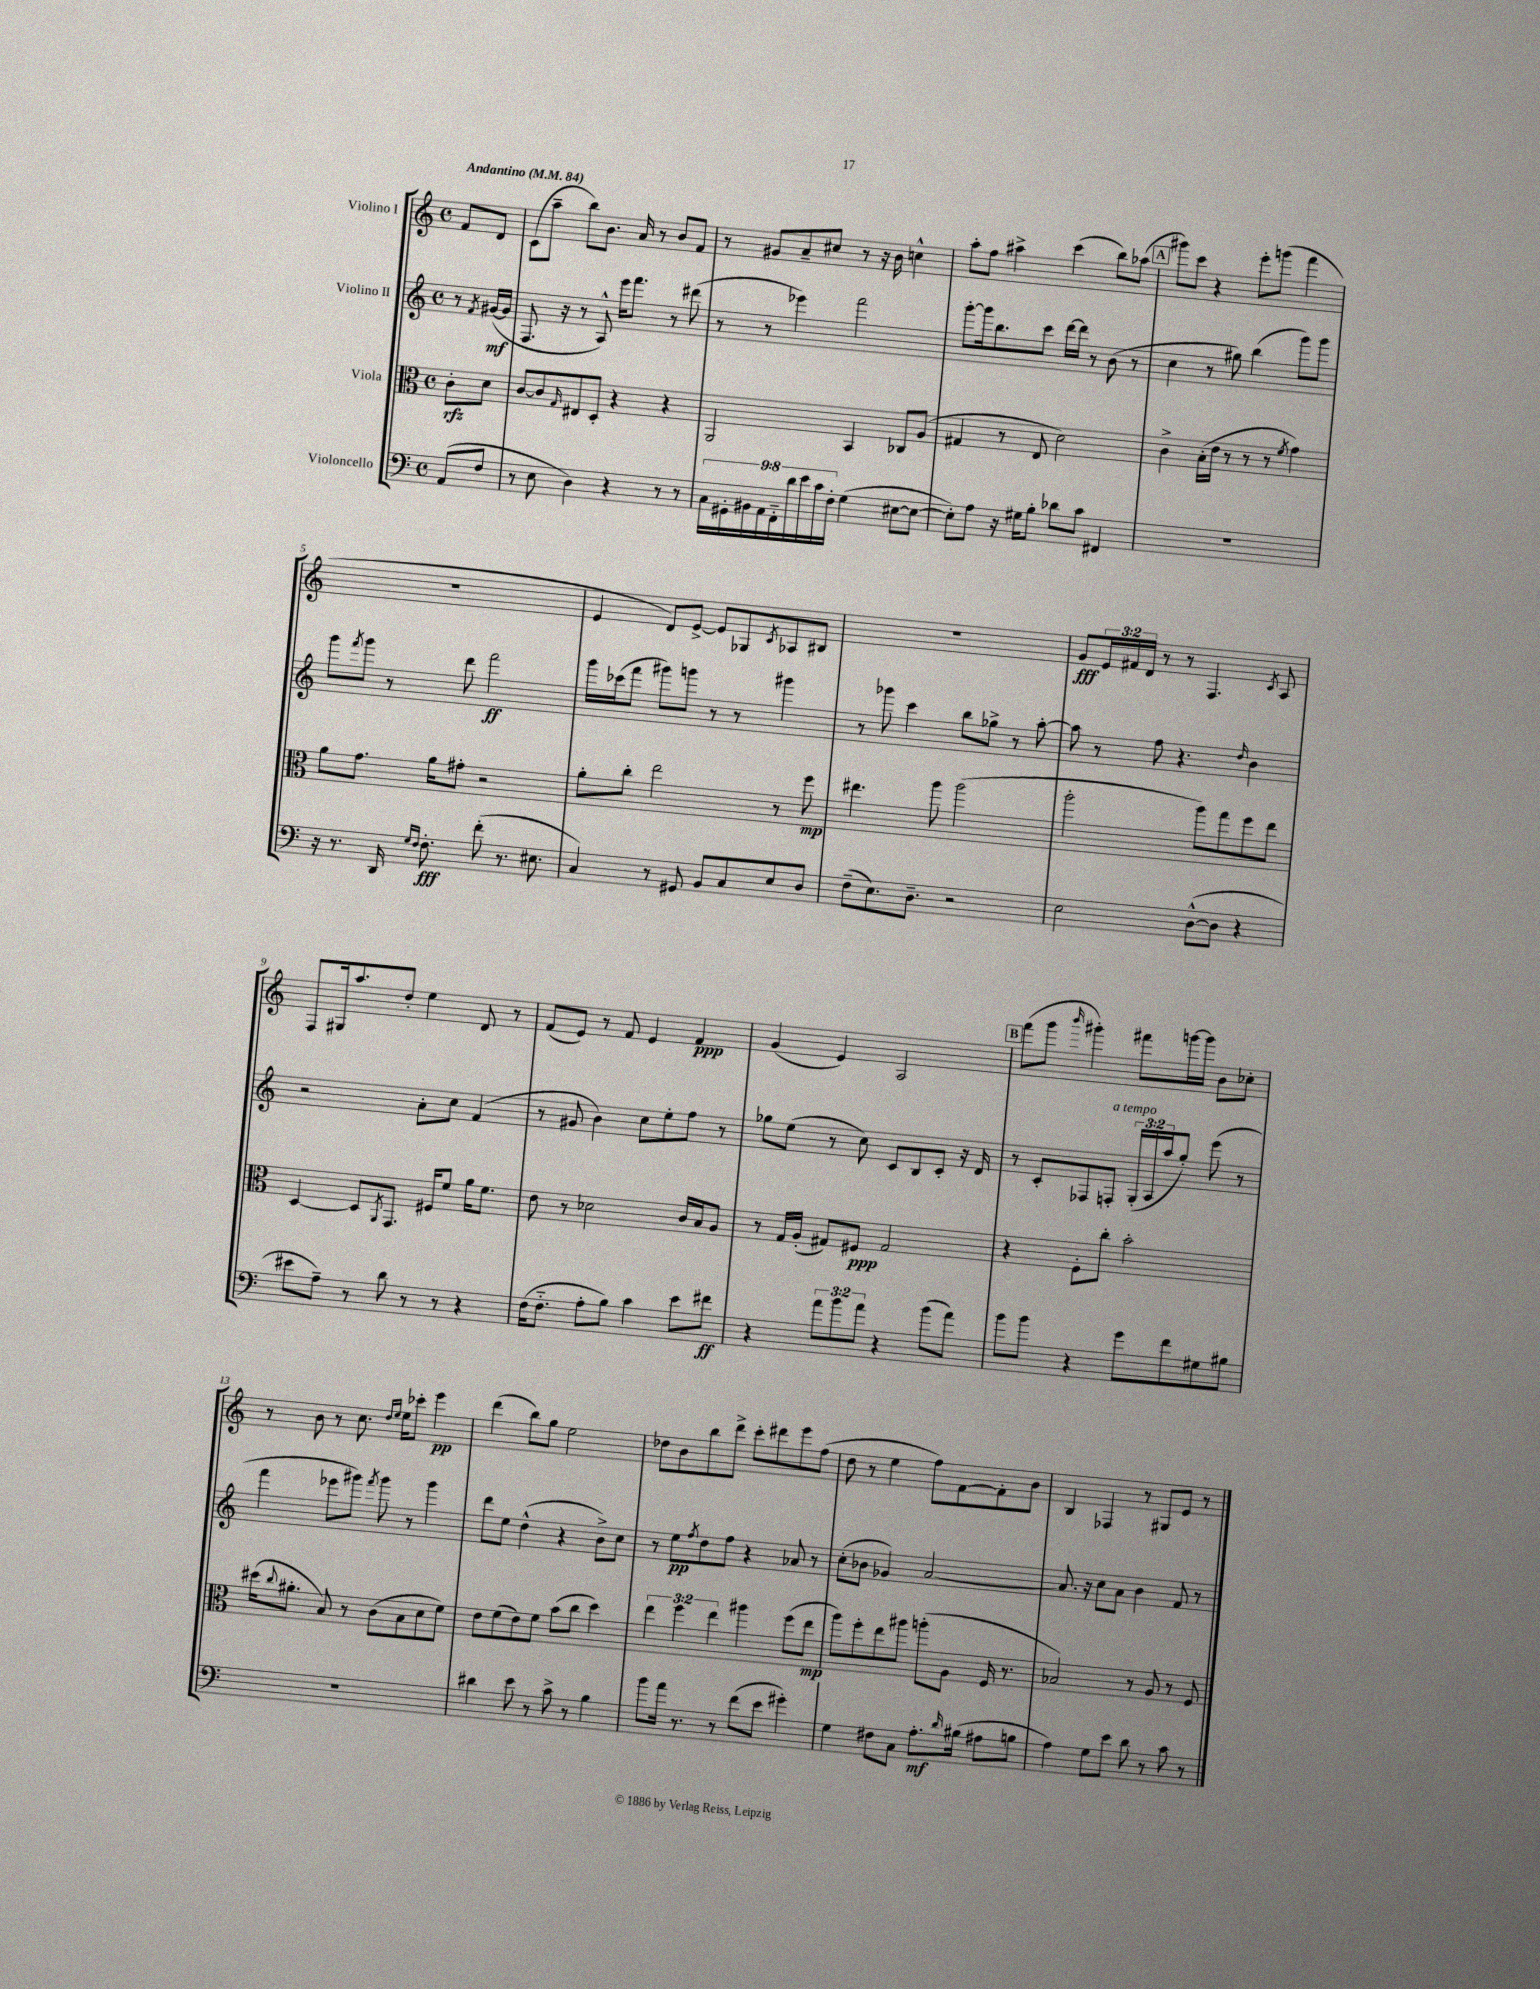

**kern	**kern	**kern	**kern
*staff4	*staff3	*staff2	*staff1
*clefF4	*clefC3	*clefG2	*clefG2
*k[]	*k[]	*k[]	*k[]
*M4/4	*M4/4	*M4/4	*M4/4
*met(c)	*met(c)	*met(c)	*met(c)
*MM84	*MM84	*MM84	*MM84
(8AA	8c'	8r	8f
.	.	8qf	.
8F	8d	([16g#	8d
.	.	16g#]	.
=	=	=	=
8r	[8c	8.F	(8c
8E	8c]	.	8aa~
.	.	16r	.
.	16qqG	.	.
4D)	8E#	8r	8bb)
.	8D'	8A^^)	8.b
4r	4r	16eee	.
.	.	8.fff	16a
.	.	.	8r
8r	4r	8r	8b
8r	.	(8ddd#	8f
=	=	=	=
18C	2AA	8r	8r
18GG#'	.	.	.
18BB#	.	.	.
.	.	8r	8g#
18AA	.	.	.
18FF'~	.	.	.
.	.	4eee-)	8a~
18d	.	.	.
18e	.	.	.
.	.	.	8cc#
18c	.	.	.
18F'	.	.	.
(4G	4BB	2fff	8r
.	.	.	16r
.	.	.	16b
[8E#	8C-	.	4cc^^
8E#_	(8A	.	.
=	=	=	=
8E#'])	4G#	[8ggg'	8aa'
8A	.	16ggg]	8ff
.	.	8.bb	.
16r	8r	.	4aa#^
16G#	.	.	.
8B'	8E	8ccc	.
8d-	2d)	[16ddd	(4ccc
.	.	16ddd]	.
8c	.	8r	.
4FF#	.	(8b	8bb)
.	.	8r	(8aa-
=	=	=	=
1r	4c^	4cc	8ggg#)
.	.	.	8ccc
.	(16B'	8r	4r
.	16e	.	.
.	8r	8gg#)	.
.	8r	(4bb	8eee'
.	8r	.	(8ggg
.	8qf	.	.
.	4g)	8ggg)	4fff
.	.	8ggg	.
=	=	=	=
16r	8a	8ggg	1r
8.r	.	.	.
.	.	8qfff	.
.	8.g	8ggg	.
16DD	.	8r	.
16qqG	.	.	.
16qqF	.	.	.
8.F'	16a	.	.
.	8g#'	8ddd	.
(8f'	2r	2fff	.
8.r	.	.	.
8.E#	.	.	.
=	=	=	=
4C)	8a'	16ggg	4e
.	.	(16ccc-	.
.	8cc'	8fff	.
8r	2ee	8ggg#)	8d)
8GG#	.	8ggg	[8e^
8BB	.	8r	8e]
8C	.	8r	8G-
.	.	.	8qc
8E	8r	4ggg#	8A-
8D	8ff	.	8B#
=	=	=	=
(8F~	4.ee#	8r	1r
8.E)	.	8ggg-	.
.	.	4ccc	.
8.D~	.	.	.
.	8aa	.	.
2r	(2aa	8bb	.
.	.	8gg-^	.
.	.	8r	.
.	.	[8aa'	.
=	=	=	=
2E	2aa'	8aa]	8g
.	.	8r	24e
.	.	.	24f#
.	.	.	24d
.	.	8ff	8r
.	.	4.r	8r
([8D^^	8aa)	.	4.F
8D]	8gg	.	.
.	.	16qqdd	.
4r	8ff	4b	.
.	.	.	8qc
.	8ee	.	8A
=	=	=	=
8e#	[4D	2r	8F
8A~)	.	.	16G#
.	.	.	8.aa
8r	8D]	.	.
.	8qAA	.	.
8d	8.GG	.	8dd'
8r	.	8a'	4ee
.	16F#	.	.
8r	8f	8cc	.
4r	16a	(4f	8d
.	8.f	.	.
.	.	.	8r
=	=	=	=
(16F	8e	8r	(8f
8.F'~	.	.	.
.	8r	8g#	8e)
8A'	2d-	4b)	8r
8B)	.	.	8f
4c	.	8cc	4e
.	.	8ee'	.
8e	16c	8ff	4f
.	16B	.	.
8f#	8A	8r	.
=	=	=	=
4r	8r	8gg-	(4g
.	16G	(8ee	.
.	(16A'	.	.
12a	8G#)	8r	4e)
12b	.	.	.
.	8F#	8cc)	.
12a	.	.	.
4r	2G#	8c	2A
.	.	8B	.
(8b	.	8c'	.
8a)	.	16r	.
.	.	16d	.
=	=	=	=
8b	4r	8r	(8fff
8b	.	8c'	8ggg
.	.	.	16qqbbb
4r	8F'	8F-	4ggg#')
.	8cc'	8F'	.
8g	2b'	(24G'	8fff#
.	.	24A	.
.	.	24aa	.
8f	.	8gg')	[16ggg
.	.	.	16ggg]
8G#	.	(8eee	8b
8B#	.	8r	8cc-'
=	=	=	=
1r	(16dd#	4fff	8r
.	8qqcc	.	.
.	8.a#'	.	.
.	.	.	8b
.	8B)	8eee-	8r
.	8r	8ggg#)	8.cc
.	.	8qfff	.
.	(8c	8ggg#	.
.	.	.	16qqdd
.	.	.	16qqee
.	.	.	16ee
.	8B	8r	8ccc-'
.	8d	4ggg#	4eee
.	8f)	.	.
=	=	=	=
4d#	8e	8ddd	(4ddd
.	(8f	8ee	.
8e	8e)	(4dd^^	8bb)
8r	8f	.	8gg
8c^	(8b	4r	2ee
8r	8cc	.	.
4B	4dd)	8b^)	.
.	.	8cc	.
=	=	=	=
8b	6ee	8r	8dd-
16a	.	8ee	8b
.	6ff	.	.
8.r	.	.	.
.	.	8qff	.
.	.	8dd	8bb
.	6ee	.	.
8r	.	8ff	8ddd^
(8f	4aa#	4r	8ccc'
8e	.	.	8ddd#
4g#')	(8ff	8a-	8eee
.	8ee	8r	(8ff
=	=	=	=
4G	8aa)	(8cc'	8dd
.	8ff'	8b-	8r
8F#	8ee	4g-)	4ee
8C	8aa#	.	.
8.A'	(8aa'	[2a	8ff)
.	8A	.	[8f
16qqd	.	.	.
(16B#	.	.	.
8A#	16F	.	8f']
.	8.r	.	.
8B	.	.	8b
=	=	=	=
4A)	2B-)	8.a]	4B
.	.	16r	.
8G	.	8cc	4F-
8e	.	8a	.
8d	8r	4b	8r
8r	8A	.	8G#
8c	8r	8f	8e
8r	8F	8r	8r
==	==	==	==
*-	*-	*-	*-
